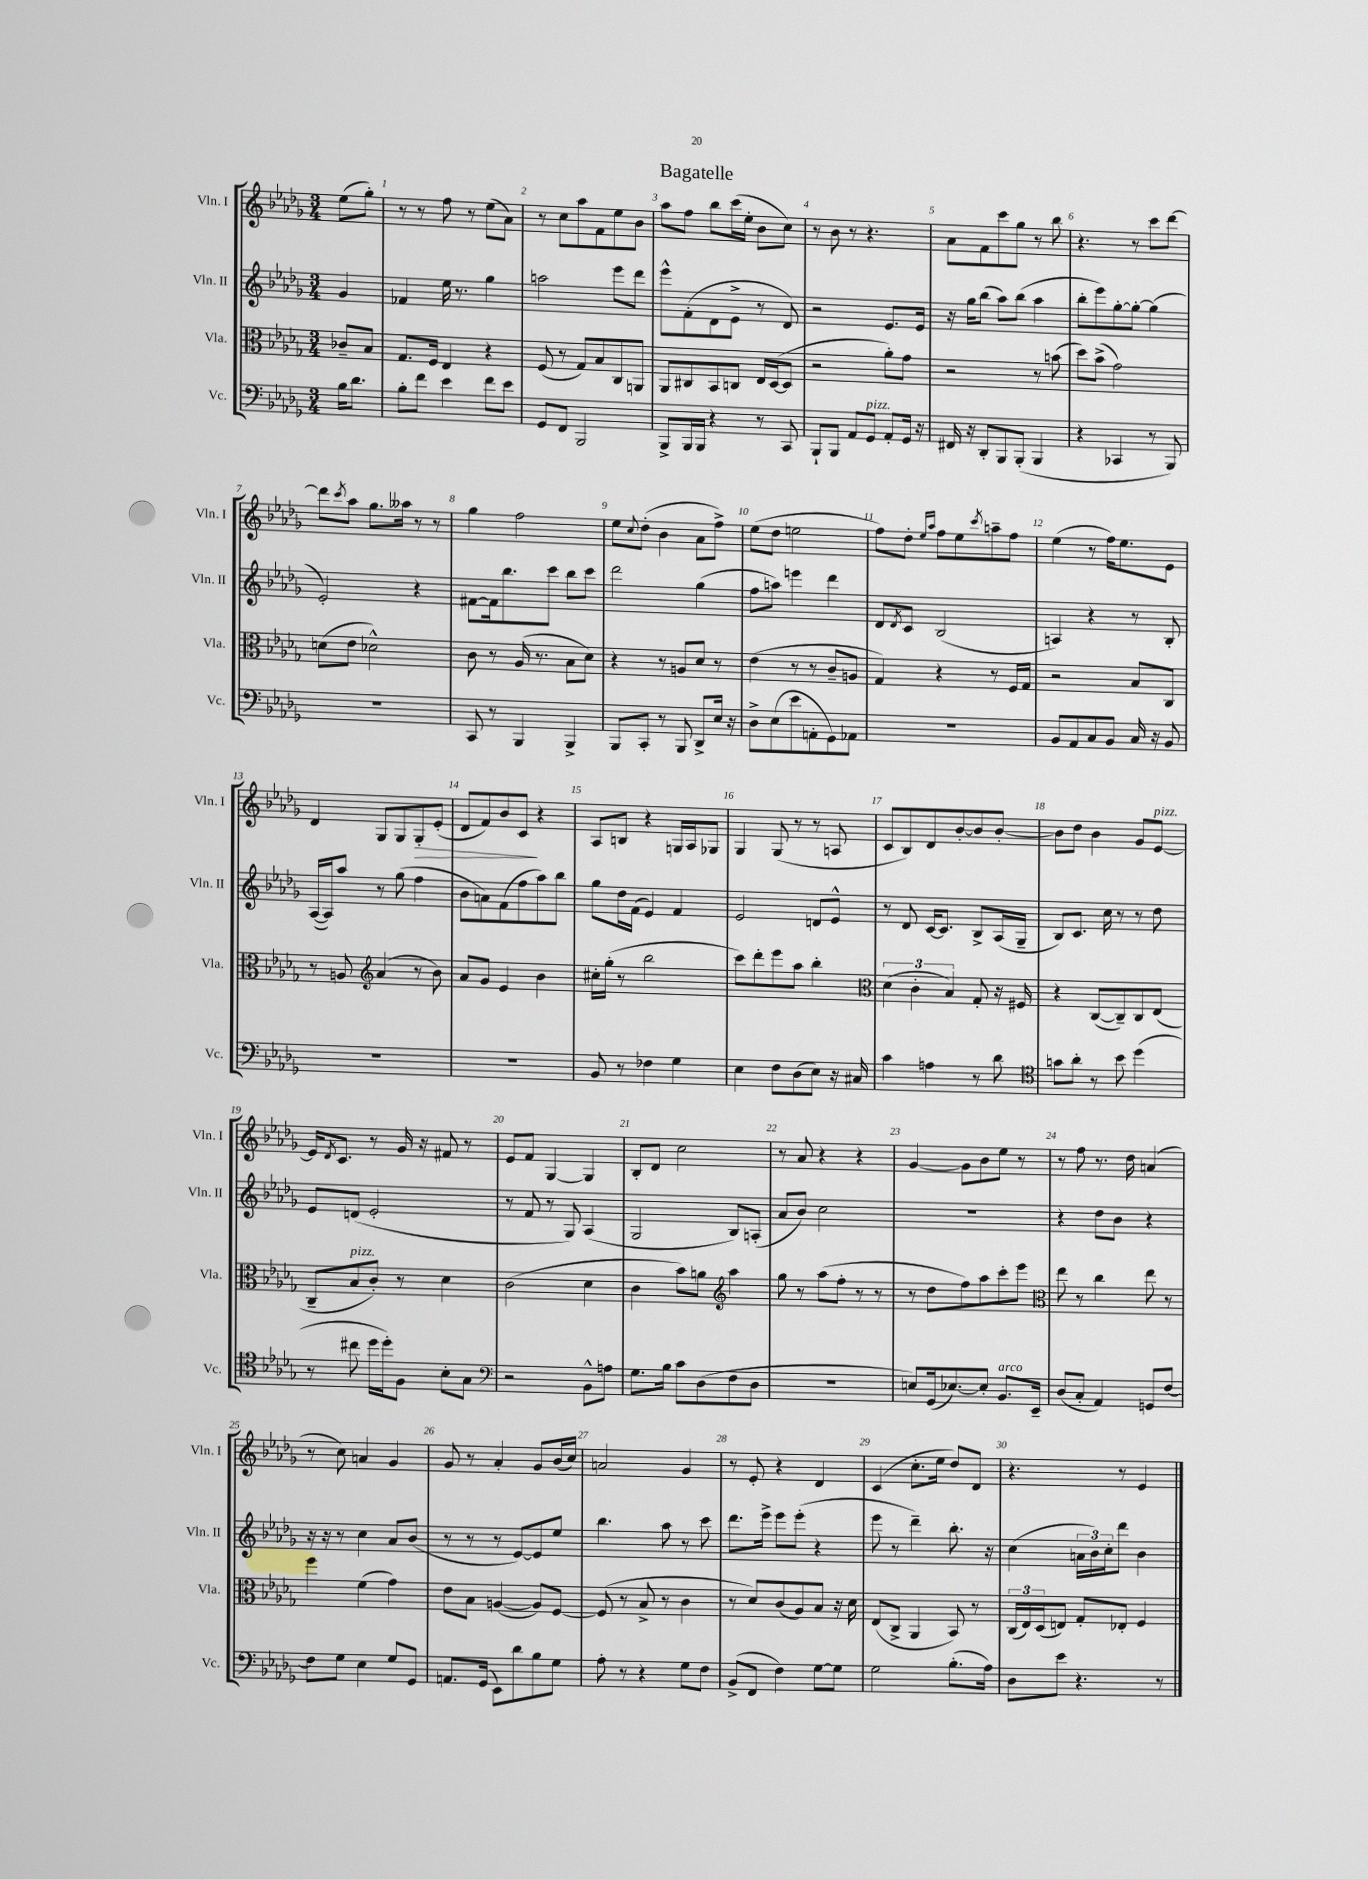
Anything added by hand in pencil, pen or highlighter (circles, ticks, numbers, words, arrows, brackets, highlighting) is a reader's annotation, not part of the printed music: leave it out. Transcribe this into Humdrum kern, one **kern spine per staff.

**kern	**kern	**kern	**kern	**dynam
*part4	*part3	*part2	*part1	*part1
*staff4	*staff3	*staff2	*staff1	*staff1
*I"Vc.	*I"Vla.	*I"Vln. II	*I"Vln. I	*
*I'Vc.	*I'Vla.	*I'Vln. II	*I'Vln. I	*
*clefF4	*clefC3	*clefG2	*clefG2	*
*k[b-e-a-d-g-]	*k[b-e-a-d-g-]	*k[b-e-a-d-g-]	*k[b-e-a-d-g-]	*
*M3/4	*M3/4	*M3/4	*M3/4	*
=	=	=	=	=
16B-\KL	8c-X~/L	4g-/	(8ee-\L	.
8.d-\J	.	.	.	.
.	8B-/J	.	8gg-'\J)	.
=1	=1	=1	=1	=1
8B-'\L	8.G-/L	4f-X/	8r	.
8f\J	.	.	8r	.
.	16F/Jk	.	.	.
4e-\	4E-/	16ee-\	8ff\	.
.	.	8.r	.	.
.	.	.	8r	.
8f\L	4r	4gg-\	(8ee-\L	.
8e-\J	.	.	8a-\J)	.
=2	=2	=2	=2	=2
8GG-/L	(8F/	2aan\	8r	.
8FF/J	8r	.	8cc\L	.
2BBB-/	8G-/L)	.	8aa-\	.
.	8B-/	.	8f\	.
.	8C/	8eee-\L	8ee-\	.
.	8AAn/J	8ddd-\J	8b-\J	.
=3	=3	=3	=3	=3
8BBB-^/L	8AA-/L	8eee-^^\L	8aa-\L	.
16BBB-/L	8C#X/	(8f'\	8ff\J	.
16BBB-/JJ	.	.	.	.
4r	8BB-/	8d-\	8bb-\L	.
.	8Cn/J	8e-^\J	(16ccc\L	.
.	.	.	16ee-'\JJ	.
8r	16E-/LL	8r	8b-\L	.
.	([16D-/J	.	.	.
8CC/	8D-/J]	8d-/)	8cc\J)	.
=4	=4	=4	=4	=4
8BBB-`/L	2r	2r	8r	.
8BBB-/J	.	.	8b-\	.
8AA-/L	.	.	8r	.
!LO:TX:a:i:t=pizz.	!	!	!	!
8GG-/J	.	.	4.r	.
8AA-'/L	8a-'\L)	8.e-/L	.	.
16GG-/Jk	8g-\J	.	.	.
16r	.	16e-/Jk	.	.
=5	=5	=5	=5	=5
16FF#X/	2r	16r	8a-\L	.
16r	.	16gg-\KL	.	.
8DD-'/L	.	(8bb-\J	8f\	.
8BBB-/	.	8aa-\L)	8ccc\	.
(8BBB-'/J	.	(8bb-\J	8gg-\J	.
4BBB-/	8r	4aa-\	8r	.
.	(8bn\	.	8bb-\	.
=6	=6	=6	=6	=6
4r	8dd-\L)	8bb-'\L	4.r	.
.	(8b-^\J	8eee-\)	.	.
4CC-X/	2g-\)	[8gg-'\	.	.
.	.	8gg-'\J_	8r	.
8r	.	(4gg-\]	8ccc\L	.
8BBB-/)	.	.	[8ddd-\J	.
!!LO:LB:g=z
=7	=7	=7	=7	=7
2.r	(8dn\L	2e-'/)	8ddd-\L]	.
.	.	.	8qccc/	.
.	8e-\J	.	8aa-\J	.
.	2d-X^^\)	.	8.gg-\L	.
.	.	.	16aa--X\Jk	.
.	.	4r	8r	.
.	.	.	8r	.
=8	=8	=8	=8	=8
8CC/	8c\	[8f#X\L	4gg-\	.
8r	8r	16f#\k]	.	.
.	.	8.bb-\	.	.
4BBB-/	(16A-/	.	2ff\	.
.	8.r	.	.	.
.	.	8ccc\J	.	.
4BBB-^/	8B-\L	8bb-\L	.	.
.	8d-\J)	8ccc\J	.	.
=9	=9	=9	=9	=9
8BBB-/L	4r	2ddd-\	8ee-\L	.
.	.	.	8qqcc/	.
8CC'/J	.	.	(8dd-'\J	.
8r	8r	.	4b-\	.
8BBB-/	8An/L	.	.	.
8DD-^/L	8d-/J	(4gg-\	8a-\L	.
16E-/Jk	8r	.	8ff^\J)	.
16r	.	.	.	.
=10	=10	=10	=10	=10
8D-^\L	(4e-\	8ff\L	(8ee-\L	.
(8E-\	.	8aan\J)	8dd-\J	.
8e-\	8r	4eeen\	2een\	.
8AAn'\	8r	.	.	.
8GG-\)	8c~/L	4ddd-\	.	.
8AA-X\J	8An/J	.	.	.
=11	=11	=11	=11	=11
2.r	4G-/)	8d-/L	8ff\L)	.
.	.	8qd-/	.	.
.	.	8c/J	8dd-'\J	.
.	.	.	16qqee-/LL	.
.	.	.	16qqaa-/JJ	.
.	4r	(2B-/	8ff\L	.
.	.	.	8ee-\	.
.	.	.	8qccc/	.
.	8r	.	8aan~\	.
.	16F/LL	.	8ff\J	.
.	16G-/JJ	.	.	.
=12	=12	=12	=12	=12
8BB-/L	2r	4An/)	(4ee-\	.
8AA-/	.	.	.	.
8C/	.	4r	8r	.
8BB-/J	.	.	16ff\KL)	.
.	.	.	8.ee-\	.
16C/	8B-/L	8r	.	.
16r	.	.	.	.
8BB-/	8C/J	8B-'/	8e-\J	.
!!LO:LB:g=z
=13	=13	=13	=13	=13
2.r	8r	([16A-/LL	4d-/	.
.	.	16A-/J])	.	.
.	8An/	8aa-/J	.	.
*	*clefG2	*	*	*
.	(4a-/	8r	8G-/L	.
.	.	(8gg-\	8G-/	.
!	!	!	!	!LO:HP:b
.	8r	4ff\	8G-'/	>
.	8b-\)	.	(8e-'/J	.
=14	=14	=14	=14	=14
2.r	8a-/L	8b-\L	8d-/L	.
.	8g-/J	8an\)	8f/)	.
.	4e-/	(8f\	8b-/	.
.	.	8ff\	8c/J	.
.	4b-\	8aa-\)	4r	]
.	.	8bb-\J	.	.
=15	=15	=15	=15	=15
8BB-/	16cc#X'\LL	8gg-\L	8A-/L	.
.	(16gg-'\JJ	.	.	.
8r	8r	16dd-\L	8Bn/J	.
.	.	(16f\JJ	.	.
4F-X\	2bb-\	4e-/)	4r	.
4G-\	.	4f/	16Gn/LL	.
.	.	.	16A-/J	.
.	.	.	8G-X/J	.
=16	=16	=16	=16	=16
4E-\	8ccc\L)	2e-/	4G-/	.
.	8ddd-'\	.	.	.
8F\L	8eee-\	.	(8G-/	.
(8D-\	8aa-\J	.	8r	.
8E-\J)	4bb-'\	8dn/L	8r	.
16r	.	8e-^^/J	8An/	.
16C#X/	.	.	.	.
=17	=17	=17	=17	=17
*	*clefC3	*	*	*
4c\	(6d-\	8r	8c/L	.
.	.	8d-/	8B-/)	.
.	6c'\	.	.	.
4An\	.	[16c/KL	8d-/	.
.	.	8.c/J]	.	.
.	6B-/)	.	.	.
.	.	.	[8b-'/	.
8r	8G-'/	8B-^/L	8b-/]	.
8d-\	16r	(16A-/L	[8b-'/J	.
.	16F#X/	16G-~/JJ	.	.
=18	=18	=18	=18	=18
*clefC4	*	*	*	*
8gn\L	4r	8B-/L)	8b-\L]	.
8a-'\J	.	8.c/J	8dd-\J	.
8r	([8C/L	.	4b-\	.
.	.	16cc\	.	.
8b-\	8C~/])	8r	.	.
(4dd-\	8C/	8r	8g-/L	.
!	!	!	!LO:TX:a:i:t=pizz.	!
.	(8E-/J	8dd-\	[8e-/J	.
!!LO:LB:g=z
=19	=19	=19	=19	=19
8r	8C~/L	8e-/L	16e-/KL]	.
.	.	.	8qd-/	.
.	.	.	8.c/J	.
!	!LO:TX:a:i:t=pizz.	!	!	!
8cc#X\	8B-/	(8dn/J	.	.
16dd-\LL	8c'/J)	2e-'/	8r	.
16dd-'\J)	.	.	.	.
8F\J	8r	.	16g-/	.
.	.	.	16r	.
8B-'\L	4d-\	.	8f#X/	.
8G-\J	.	.	8r	.
=20	=20	=20	=20	=20
*clefF4	*	*	*	*
2r	(2c\	8r	8e-/L	.
.	.	8f/	8f/J	.
.	.	8r	[4G-/	.
.	.	8G-/)	.	.
8BB-^^\L	4d-\	(4A-/	4G-/]	.
8An\J	.	.	.	.
=21	=21	=21	=21	=21
8.G-\L	4c\	2G-/	8B-'/L	.
.	.	.	8d-/J	.
16B-\Jk	.	.	.	.
8c\L	8b-\L)	.	2cc\	.
(8D-\	8an\J	.	.	.
*	*clefG2	*	*	*
8F\	4aa-\	8B-/L)	.	.
8D-\J	.	(8An'/J	.	.
=22	=22	=22	=22	=22
2.r	8gg-\	8a-/L	8r	.
.	8r	8b-/J)	8a-/	.
.	(8aa-\L	2cc\	4r	.
.	8ff'\J	.	.	.
.	8r	.	4r	.
.	8r	.	.	.
=23	=23	=23	=23	=23
8En/L)	8r	2.r	[4g-/	.
(16GG-/k	8dd-\L	.	.	.
[8.E-X/)	.	.	.	.
.	8ff\)	.	8g-\L]	.
8E-'/J]	8aa-\	.	8b-\	.
!LO:TX:a:i:t=arco	!	!	!	!
8.BB-/L	8ccc'\	.	8ee-\J	.
.	8eee-\J	.	8r	.
16EE-~/Jk	.	.	.	.
=24	=24	=24	=24	=24
*	*clefC3	*	*	*
(8D-/L	8ee-\	4r	8r	.
8C'/J	8r	.	8ff\	.
4AA-/)	4cc\	8dd-\L	8.r	.
.	.	8b-\J	.	.
.	.	.	16dd-\	.
8GGn/L	8ee-\	4r	(4an/	.
[8F/J	8r	.	.	.
!!LO:LB:g=z
=25	=25	=25	=25	=25
8F\L]	4ff\	16r	8r	.
.	.	16r	.	.
8G-\J	.	8r	8cc\)	.
4E-\	(4f\	4cc\	4an/	.
8G-/L	4g-\)	8a-/L	4g-/	.
8GG-/J	.	(8b-/J	.	.
=26	=26	=26	=26	=26
8.AAn/L	8e-\L	8r	8g-/	.
.	8B-\J	8r	8r	.
(16GG-/Jk	.	.	.	.
8EE-\L)	([4An/	8r	4a-'/	.
8d-\	.	[8e-/L)	.	.
8B-\	8A/L])	8e-/]	8g-/L	.
8G-\J	[8F/J	8ee-/J	(16b-/L	.
.	.	.	16cc/JJ)	.
=27	=27	=27	=27	=27
8A-'\	(8F/]	4.bb-\	2an/	.
8r	8r	.	.	.
4r	8B-^/	.	.	.
.	8r	8aa-\	.	.
8G-\L	4c\	8r	4g-/	.
8F\J	.	8ccc\	.	.
=28	=28	=28	=28	=28
(8BB-^/L	8r	8.ddd-\L	8r	.
8FF/J	8d-/L)	.	8e-'/	.
.	.	16eee-^\Jk	.	.
4F\)	(8c/	8eee-\L	4r	.
.	8A-/)	(8eee-'\J	.	.
[8G-\L	8B-/J	4r	4d-/	.
8G-\J]	16r	.	.	.
.	16d-\	.	.	.
=29	=29	=29	=29	=29
2G-\	(8E-/L	8eee-\	(4c/	.
.	8C^/J	8r	.	.
.	4AA-/	4ddd-~\)	8.cc'\L	.
.	.	.	16ee-\Jk	.
(8.B-'\L	8BB-/)	8.bb-'\	8dd-/L)	.
.	8r	.	8d-/J	.
16A-\Jk)	.	16r	.	.
=30	=30	=30	=30	=30
8D-\L	(24C/LL	(4cc\	4.r	.
.	24E-/)	.	.	.
.	(24D-/J	.	.	.
8e-\J	8En/J)	.	.	.
4.r	8G-'/L	24an\LL	.	.
.	.	24b-\)	.	.
.	.	24cc'\J	.	.
.	8E-X'/J	8ddd-\J	8r	.
.	4F/	4b-\	4e-/	.
8r	.	.	.	.
==	==	==	==	==
*-	*-	*-	*-	*-
